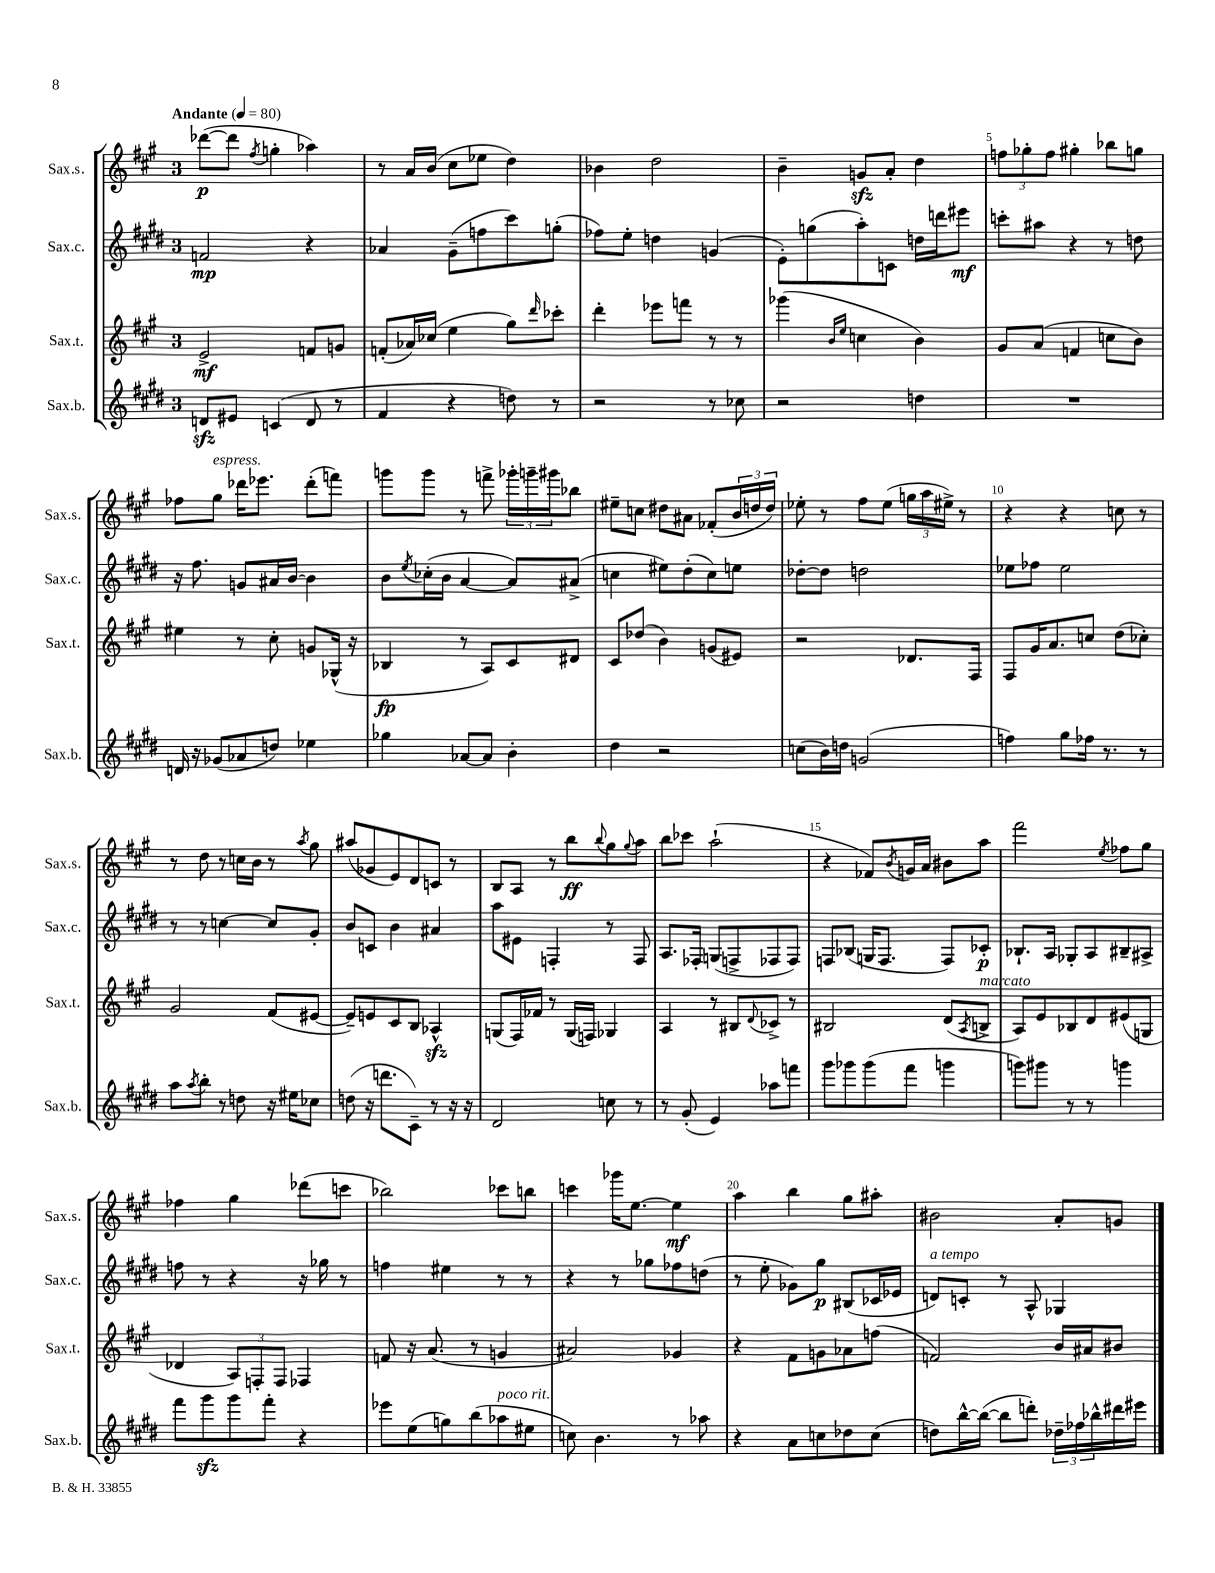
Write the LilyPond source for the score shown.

<<
\new StaffGroup <<
\new Staff = "s0" \with { instrumentName = "Sax.s." shortInstrumentName = "Sax.s." } {
    \clef treble \key a \major \once \override Staff.TimeSignature.style = #'single-digit \time 3/4 \tempo "Andante" 4 = 80
    des'''8~\p( des'''8 \acciaccatura { fis''8 } g''4-. aes''4) |
    r8 a'16 b'16( cis''8 ees''8 d''4) |
    bes'4 d''2 |
    b'4-- g'8\sfz a'8-. d''4 |
    \tuplet 3/2 { f''8 ges''8-. f''8 } gis''4-. bes''8 g''8 |
    fes''8 gis''8^\markup { \italic "espress." } des'''16 ees'''8. des'''8-.( f'''8) |
    g'''8 g'''8 r8 f'''8-> \tuplet 3/2 { ges'''16-. g'''16-- gis'''16 } bes''8 |
    eis''8-- c''8 dis''8 ais'8 fes'8-.( \tuplet 3/2 { b'16 d''16 d''16) } |
    ees''8-. r8 fis''8 ees''8( \tuplet 3/2 { g''16 a''16 eis''16->) } r8 |
    r4 r4 c''8 r8 |
    r8 d''8 r8 c''16 b'16 r8 \acciaccatura { a''8 } gis''8 |
    ais''8( ges'8 e'8) d'8 c'8 r8 |
    b8 a8 r8 b''8\ff \appoggiatura { b''8 } gis''8 \appoggiatura { gis''8 } a''8 |
    b''8 ces'''8 a''2-!( |
    r4 fes'8) \acciaccatura { b'8 } g'16 a'16 bis'8 a''8 |
    fis'''2 \acciaccatura { e''8 } fes''8 gis''8 |
    fes''4 gis''4 des'''8( c'''8 |
    bes''2) ces'''8 b''8 |
    c'''4 ges'''16 e''8.~ e''4\mf |
    a''4 b''4 gis''8 ais''8-. |
    bis'2 a'8-. g'8 \bar "|." |
}
\new Staff = "s1" \with { instrumentName = "Sax.c." shortInstrumentName = "Sax.c." } {
    \clef treble \key e \major \once \override Staff.TimeSignature.style = #'single-digit \time 3/4
    f'2\mp r4 |
    aes'4 gis'8--( f''8 cis'''8) g''8-.( |
    fes''8) e''8-. d''4 g'4( |
    e'8-.) g''8( a''8-.) c'8 d''16 d'''16 eis'''8\mf |
    c'''8-. ais''8 r4 r8 d''8 |
    r16 fis''8. g'8 ais'16 b'16~ b'4 |
    b'8 \acciaccatura { e''8 } ces''16-.( b'16 a'4~ a'8) ais'8->( |
    c''4 eis''8) dis''8-.( c''8) e''8 |
    des''8~-. des''8 d''2 |
    ees''8 fes''8 ees''2 |
    r8 r8 c''4~ c''8 gis'8-. |
    b'8 c'8 b'4 ais'4 |
    a''8 eis'8 f4-. r8 f8 |
    a8. fes16-. g8( f8-> fes8 fes8) |
    f8 bes8( g16 f8. f8) ces'8-.\p |
    bes8.-! a16 ges8-. a8 bis8-- ais8-> |
    f''8 r8 r4 r16 ges''16 r8 |
    f''4 eis''4 r8 r8 |
    r4 r8 ges''8 fes''8 d''8( |
    r8 e''8-. ges'8) gis''8\p bis8( ces'16 ees'16 |
    d'8^\markup { \italic "a tempo" }) c'8-. r8 a8-^ ges4 \bar "|." |
}
\new Staff = "s2" \with { instrumentName = "Sax.t." shortInstrumentName = "Sax.t." } {
    \clef treble \key a \major \once \override Staff.TimeSignature.style = #'single-digit \time 3/4
    e'2->\mf f'8 g'8 |
    f'8-.( aes'16) ces''16( e''4 gis''8) \grace { d'''16 } ces'''8-. |
    d'''4-. ees'''8 f'''8 r8 r8 |
    ges'''4( \grace { b'16 e''16 } c''4 b'4) |
    gis'8 a'8( f'4 c''8 b'8) |
    eis''4 r8 cis''8-. g'8 ges16-^( r16 |
    bes4\fp r8 a8) cis'8 dis'8 |
    cis'8 des''8( b'4) g'8( eis'8) |
    r2 des'8. fis16 |
    fis8 gis'16 a'8. c''8 d''8( ces''8-.) |
    gis'2 fis'8( eis'8~ |
    eis'8--) e'8 cis'8 b8 aes4-^\sfz |
    g8( fis16) fes'16 r8 g16( f16) ges4 |
    a4 r8 bis8 \appoggiatura { d'8 } ces'8-> r8 |
    bis2 d'8( \acciaccatura { a8 } b8->^\markup { \italic "marcato" } |
    a8) e'8 bes8 d'8 eis'8( g8 |
    des'4 \tuplet 3/2 { a8) f8-. f8 } fes4 |
    f'8 r16 a'8.( r8 g'4 |
    ais'2) ges'4 |
    r4 fis'8 g'8 aes'8 f''8( |
    f'2) b'16 ais'16 bis'8 \bar "|." |
}
\new Staff = "s3" \with { instrumentName = "Sax.b." shortInstrumentName = "Sax.b." } {
    \clef treble \key e \major \once \override Staff.TimeSignature.style = #'single-digit \time 3/4
    d'8\sfz eis'8 c'4( d'8 r8 |
    fis'4 r4 d''8) r8 |
    r2 r8 ces''8 |
    r2 d''4 |
    R2. |
    d'16 r16 ges'8( aes'8 d''8) ees''4 |
    ges''4 aes'8~ aes'8 b'4-. |
    dis''4 r2 |
    c''8( b'16) d''16 g'2( |
    f''4) gis''8 fes''16 r8. r8 |
    a''8 \acciaccatura { a''8 } b''8-. r8 d''8 r16 eis''16 ces''8 |
    d''8( r16 d'''8. cis'8--) r8 r16 r16 |
    dis'2 c''8 r8 |
    r8 gis'8-.( e'4) aes''8 f'''8 |
    gis'''8 ges'''8 ges'''8( fis'''8 g'''4 |
    g'''8) gis'''8 r8 r8 g'''4 |
    fis'''8 gis'''8\sfz gis'''8 fis'''8-. r4 |
    ees'''8 e''8( g''8) b''8( aes''8^\markup { \italic "poco rit." } eis''8 |
    c''8) b'4. r8 aes''8 |
    r4 a'8 c''8 des''8 c''8( |
    d''8) b''16~-^ b''16~( b''8 d'''8-.) \tuplet 3/2 { des''16-- fes''16 bes''16-^ } dis'''16 eis'''16 \bar "|." |
}
>>
>>
\layout { \context { \Score \override BarNumber.break-visibility = ##(#f #t #t) barNumberVisibility = #(every-nth-bar-number-visible 5) } }
